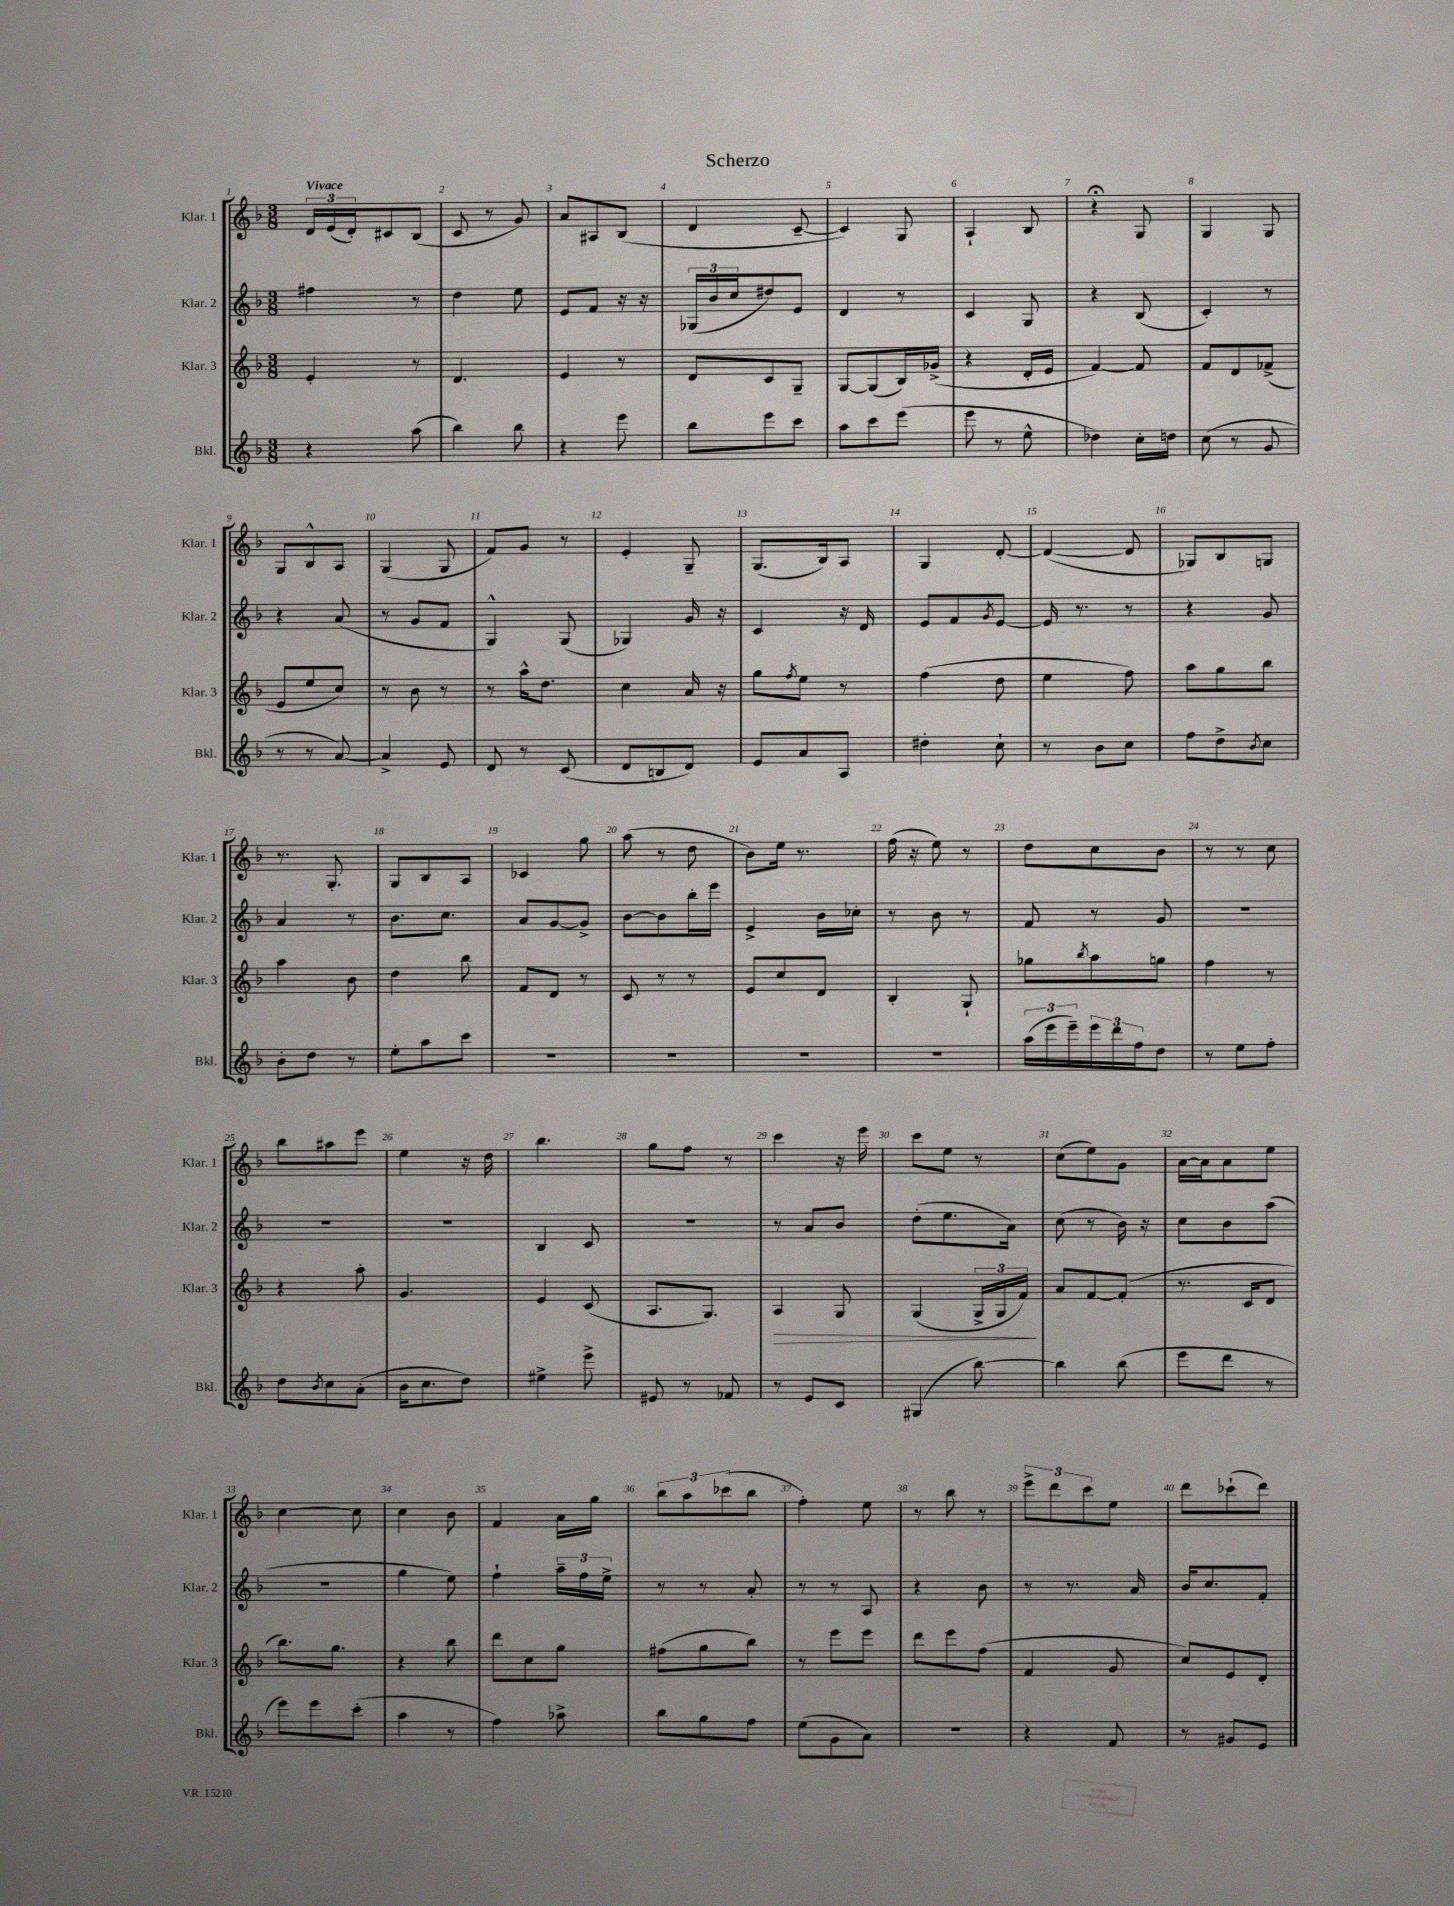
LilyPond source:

\header { title = "Scherzo" }
<<
\new StaffGroup <<
\new Staff = "s0" \with { instrumentName = "Klar. 1" shortInstrumentName = "Klar. 1" } {
    \clef treble \key f \major \numericTimeSignature \time 3/8 \tempo "Vivace"
    \tuplet 3/2 { d'16 e'16( d'16-.) } cis'8 bes8( |
    c'8 r8 g'8) |
    a'8 ais8 bes8( |
    d'4 c'8~-- |
    c'4) g8 |
    a4-! bes8 |
    r4\fermata g8 |
    g4 g8 |
    g8 bes8-^ a8 |
    g4( g8 |
    f'8) g'8 r8 |
    e'4-. g8-- |
    g8.( bes16) a8 |
    g4 d'8~-. |
    d'4~( d'8 |
    ges8) bes8 g8 |
    r8. g8.-. |
    g8 bes8 a8 |
    ces'4 g''8 |
    a''8( r8 d''8 |
    bes'8) e''16 r8. |
    f''16( r16 e''8) r8 |
    d''8 c''8 bes'8 |
    r8 r8 c''8 |
    bes''8 ais''8 e'''8 |
    e''4 r16 d''16 |
    bes''4. |
    g''8 f''8 r8 |
    c'''4 r16 e'''16 |
    c'''8 e''8 r8 |
    c''8( e''8) g'8 |
    a'16~ a'16 a'8 e''8 |
    c''4~ c''8 |
    c''4 bes'8 |
    f'4 a'16 g''16 |
    \tuplet 3/2 { bes''8 a''8 ces'''8( } bes''8 |
    f''4-.) e''8 |
    r8 bes''8 r8 |
    \tuplet 3/2 { e'''8-> d'''8 c'''8 } e''8 |
    d'''8 ces'''8-!( d'''8) \bar "|." |
}
\new Staff = "s1" \with { instrumentName = "Klar. 2" shortInstrumentName = "Klar. 2" } {
    \clef treble \key f \major \numericTimeSignature \time 3/8
    fis''4 r8 |
    d''4 e''8 |
    e'8 f'8 r16 r16 |
    \tuplet 3/2 { ges16( bes'16 c''16 } dis''8) e'8 |
    d'4 r8 |
    c'4 g8 |
    r4 bes8( |
    c'4-.) r8 |
    r4 a'8( |
    r8 g'8 f'8 |
    g4-^) g8( |
    ges4) g'16 r16 |
    c'4 r16 d'16 |
    e'8 f'8 \acciaccatura { g'8 } e'8~ |
    e'16 r8. r8 |
    r4 g'8 |
    a'4 r8 |
    bes'8. c''8. |
    a'8 g'8~ g'8-> |
    bes'8~ bes'8 bes''16-. e'''16 |
    e'4-> bes'16 ces''16-. |
    r8 bes'8 r8 |
    f'8 r8 g'8 |
    R4. |
    R4. |
    R4. |
    bes4 c'8 |
    r4. |
    r8 a'8 bes'8 |
    d''8-.( e''8. a'16) |
    c''8( r8 bes'16) r16 |
    c''8 bes'8 a''8( |
    R4. |
    g''4 e''8) |
    f''4-! \tuplet 3/2 { a''16-- f''16 e''16-> } |
    r8 r8 a'8-. |
    r8 r8 a8 |
    r4 bes'8 |
    r8 r8. a'16 |
    bes'16 c''8. f'8-. \bar "|." |
}
\new Staff = "s2" \with { instrumentName = "Klar. 3" shortInstrumentName = "Klar. 3" } {
    \clef treble \key f \major \numericTimeSignature \time 3/8
    e'4-. r8 |
    d'4. |
    e'4 r8 |
    d'8 c'8 g8-- |
    g8~ g8( bes16) ges'16->( |
    r4 d'16-. e'16 |
    f'4~) f'8 |
    f'8 d'8 fes'8->( |
    e'8 e''8 c''8) |
    r8 bes'8 r8 |
    r8 a''16-^ d''8. |
    c''4 a'16 r16 |
    g''8 \acciaccatura { f''8 } e''8 r8 |
    f''4( d''8 |
    e''4 f''8) |
    a''8 g''8 bes''8 |
    a''4 bes'8 |
    d''4 bes''8 |
    f'8 d'8 r8 |
    c'8 r8 r8 |
    e'8 c''8 d'8 |
    bes4-. g8-! |
    ges''8 \acciaccatura { bes''8 } a''8 g''8 |
    f''4 r8 |
    r4 a''8-. |
    g'4. |
    e'4 c'8( |
    a8. g8.) |
    a4\> g8 |
    g4( \tuplet 3/2 { g16-> g16 f'16\!) } |
    a'8 f'8~ f'8-.( |
    r8. c'16 d'8 |
    bes''8.) g''8. |
    r4 bes''8 |
    d'''8 c''8 g''8 |
    fis''8( g''8 bes''8) |
    r8 e'''8 e'''8 |
    d'''8 e'''8 f''8( |
    f'4 g'8 |
    c''8) e'8 d'8-. \bar "|." |
}
\new Staff = "s3" \with { instrumentName = "Bkl." shortInstrumentName = "Bkl." } {
    \clef treble \key f \major \numericTimeSignature \time 3/8
    r4 a''8( |
    bes''4) bes''8 |
    r4 e'''8 |
    bes''8 e'''8 c'''8 |
    a''8 c'''8 e'''8( |
    e'''8 r8 e''8-^ |
    des''4) c''16-. d''16 |
    c''8( r8 g'8 |
    r8 r8 a'8~) |
    a'4-> e'8 |
    d'8 r8 c'8( |
    d'8 b8 d'8) |
    e'8 a'8 a8 |
    dis''4-. c''8-! |
    r8 bes'8 c''8 |
    f''8 d''8-> \acciaccatura { bes'8 } c''8 |
    bes'8-. d''8 r8 |
    e''8-. a''8 c'''8 |
    R4. |
    R4. |
    R4. |
    R4. |
    \tuplet 3/2 { a''16( e'''16 e'''16--) } \tuplet 3/2 { e'''16 d'''16 f''16 } d''8 |
    r8 e''8 f''8-. |
    d''8 \acciaccatura { bes'8 } c''8 a'8-.( |
    bes'16 c''8. d''8) |
    eis''4-> e'''8-> |
    eis'8 r8 fes'8 |
    r8 e'8 c'8 |
    gis4( bes''8~) |
    bes''4 bes''8( |
    e'''8 d'''8 r8 |
    e'''8) e'''8 c'''8-.( |
    a''4 r8 |
    f''4) aes''8-> |
    bes''8 g''8 f''8 |
    e''8( g'8 a'8) |
    R4. |
    r4 f'8 |
    r8 gis'8 e'8 \bar "|." |
}
>>
>>
\layout { \context { \Score \override BarNumber.break-visibility = ##(#f #t #t) barNumberVisibility = #all-bar-numbers-visible } }
